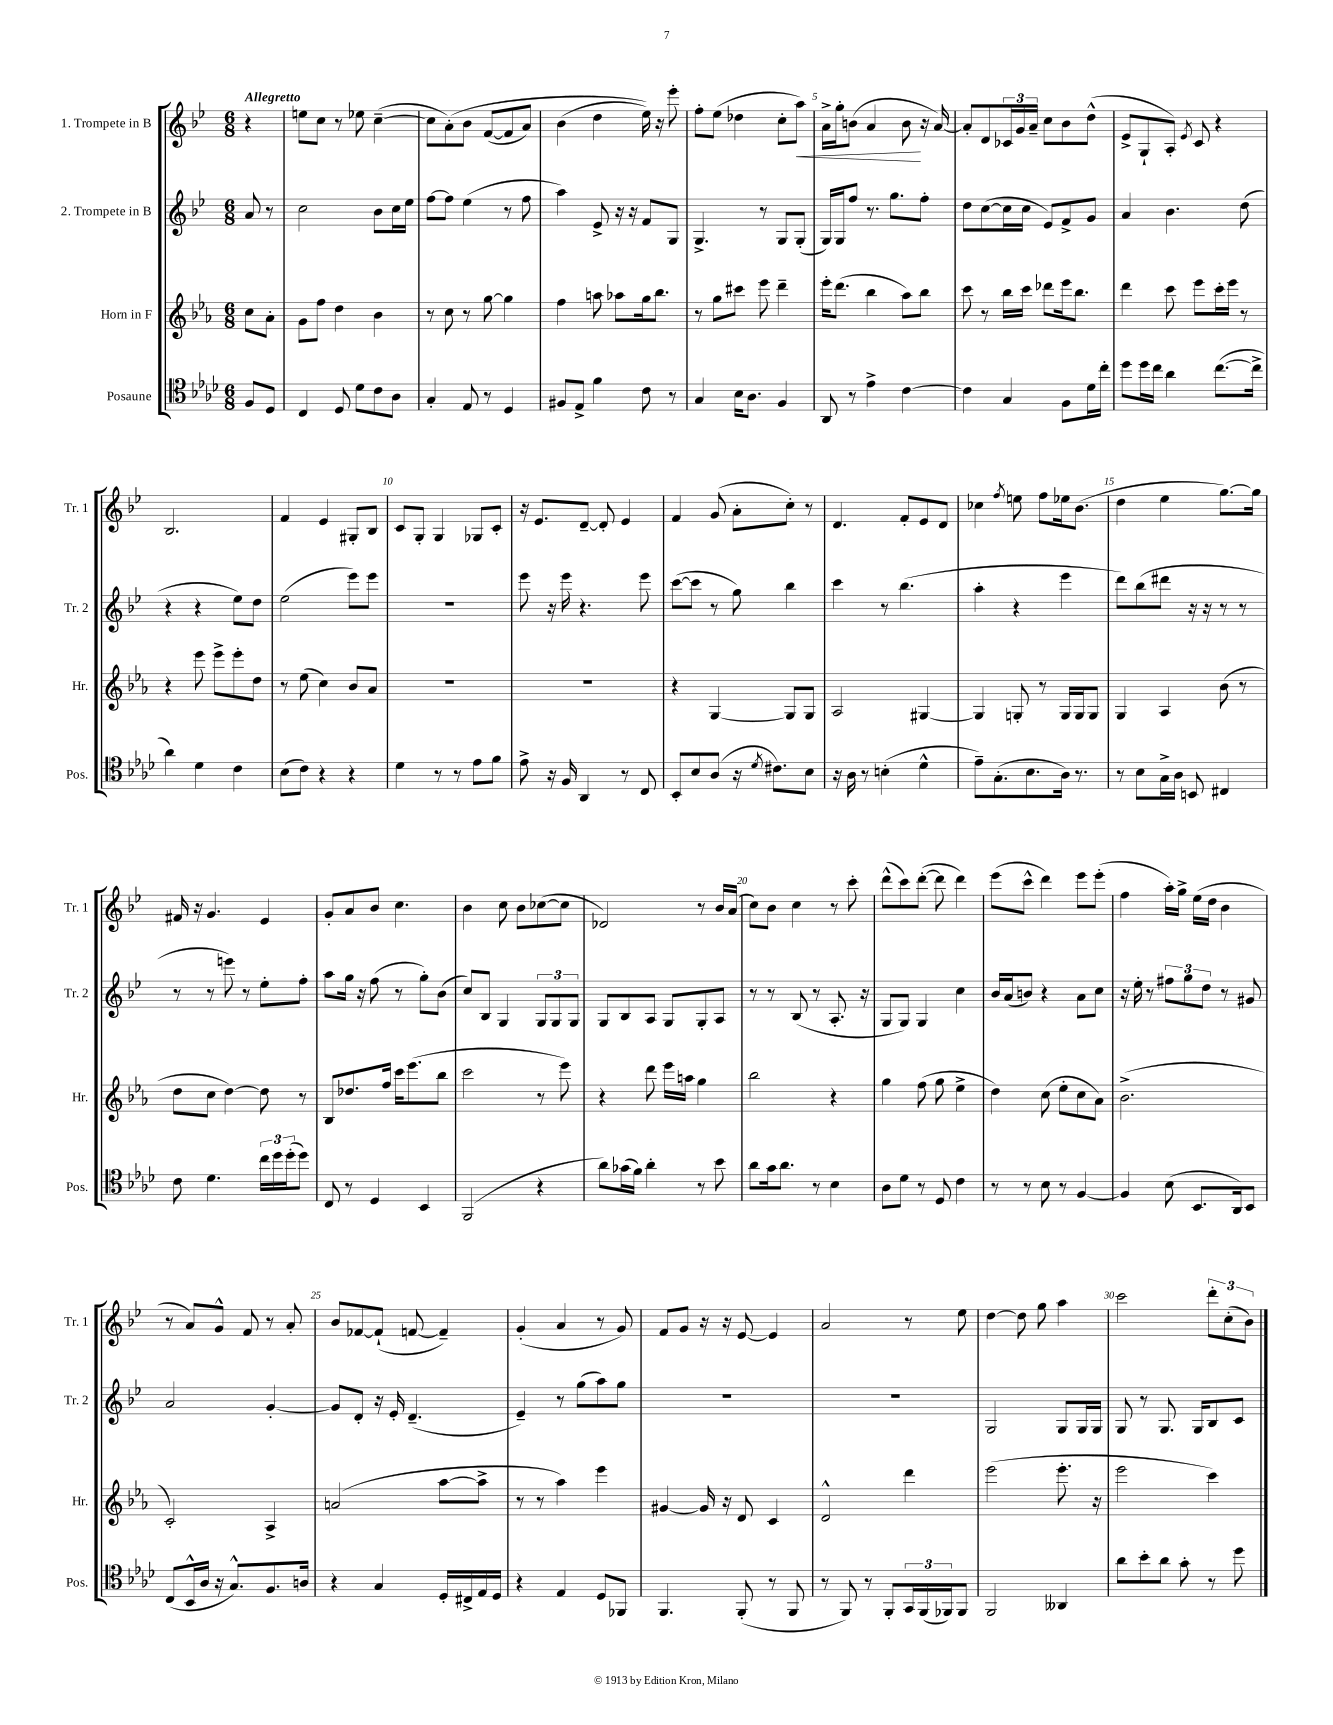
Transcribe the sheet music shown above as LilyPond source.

<<
\new StaffGroup <<
\new Staff = "s0" \with { instrumentName = "1. Trompete in B" shortInstrumentName = "Tr. 1" } {
    \clef treble \key bes \major \numericTimeSignature \time 6/8 \partial 4 \tempo "Allegretto"
    r4 |
    e''8 c''8 r8 ees''8 c''4~--( |
    c''8 a'8-.)\( bes'8 f'8~( f'8 a'8) |
    bes'4( d''4 ees''16)\) r16 ees'''8-. |
    f''8-. ees''8( des''4 c''8-. a''8\<) |
    a'16-> g''16-. b'8( a'4 b'8\! r16 a'16~) |
    a'8-. d'8 \tuplet 3/2 { ces'16 g'16 a'16-- } c''8 bes'8 d''8-^( |
    ees'8-> g8-! a8-.) \acciaccatura { ees'8 } c'8 r4 |
    bes2. |
    f'4 ees'4 gis8-. bes8 |
    c'8 g8-. g4 ges8 c'8-. |
    r16 ees'8. d'8~-- d'8-. ees'4 |
    f'4 g'8( a'8-. c''8-.) r8 |
    d'4. f'8-. ees'8 d'8 |
    ces''4 \acciaccatura { f''8 } e''8 f''8 ees''16 bes'8.( |
    d''4 ees''4 g''8.~) g''16 |
    fis'16 r16 g'4. ees'4 |
    g'8-. a'8 bes'8 c''4. |
    bes'4 c''8 bes'8 ces''8~( ces''8 |
    des'2) r8 bes'16 a'16( |
    c''8) bes'8 c''4 r8 c'''8-. |
    d'''8-^( c'''8) d'''8~-.( d'''8 d'''4) |
    ees'''8( c'''8-^ d'''4) ees'''8 ees'''8-.( |
    f''4 a''16-.) g''16-> ees''16( d''16 bes'4 |
    r8 a'8) g'8-^ f'8 r8 a'8-. |
    bes'8 fes'8~ fes'8-!( f'8~ f'4--) |
    g'4-.( a'4 r8 g'8) |
    f'8 g'8 r16 r16 ees'8~ ees'4 |
    a'2 r8 ees''8 |
    d''4~ d''8 g''8 a''4 |
    c'''2 \tuplet 3/2 { d'''8-. c''8-.( bes'8) } \bar "|." |
}
\new Staff = "s1" \with { instrumentName = "2. Trompete in B" shortInstrumentName = "Tr. 2" } {
    \clef treble \key bes \major \numericTimeSignature \time 6/8 \partial 4
    a'8 r8 |
    c''2 bes'8 c''16 ees''16 |
    f''8~ f''8 ees''4( r8 f''8 |
    a''4) ees'8-> r16 r16 f'8 g8 |
    g4.-> r8 g8 g8-.( |
    g16) g16 f''8 r8. g''8. f''8-. |
    d''8 c''8~( c''16 c''16 ees'8) f'8-> g'8 |
    a'4 bes'4. d''8( |
    r4 r4 ees''8) d''8 |
    ees''2( ees'''8) ees'''8 |
    R2. |
    ees'''8 r16 ees'''16 r4. ees'''8 |
    c'''8~( c'''8 r8 g''8) bes''4 |
    c'''4 r8 bes''4.( |
    a''4-. r4 ees'''4 |
    d'''8) bes''8( dis'''8 r16 r16 r8 r8 |
    r8 r8 e'''8) r8 ees''8-. f''8-. |
    a''8 g''16 r16 f''8( r8 g''8-.) bes'8( |
    c''8) bes8 g4 \tuplet 3/2 { g8 g8 g8 } |
    g8 bes8 a8 g8 g8-. a8 |
    r8 r8 bes8( r8 a8.-. r16 |
    g8 g8) g4 c''4 |
    bes'16 a'16( b'8) r4 a'8 c''8 |
    r16 ees''16-. r8 \tuplet 3/2 { fis''8 g''8 d''8 } r8 gis'8 |
    a'2 g'4~-. |
    g'8 d'8-. r16 ees'16-. d'4.--( |
    ees'4--) r8 g''8( a''8) g''8 |
    R2. |
    R2. |
    g2 g8 g16 g16 |
    g8 r8 g8. g16 bes8 c'8 \bar "|." |
}
\new Staff = "s2" \with { instrumentName = "Horn in F" shortInstrumentName = "Hr." } {
    \clef treble \key ees \major \numericTimeSignature \time 6/8 \partial 4
    c''8 aes'8-. |
    g'8 f''8 d''4 bes'4 |
    r8 c''8 r8 g''8~ g''4 |
    f''4 a''8 aes''8 g''16 bes''8. |
    r8 g''8 cis'''8 ees'''8 d'''4-- |
    ees'''16-. d'''8.( bes''4 aes''8) bes''8 |
    c'''8 r8 bes''16 c'''16 des'''8 ees'''16 bes''8. |
    d'''4 c'''8 ees'''8 c'''16-. ees'''16 r8 |
    r4 ees'''8 ees'''8-> ees'''8-. d''8 |
    r8 ees''8( c''4) bes'8 aes'8 |
    R2. |
    R2. |
    r4 g4~ g8 g8 |
    aes2 gis4~ |
    gis4 g8-. r8 g16 g16 g8 |
    g4 aes4 bes'8( r8 |
    d''8 c''8 d''4~) d''8 r8 |
    bes8 des''8. f''16 c'''16 ees'''8.( bes''8 |
    c'''2 r8 ees'''8) |
    r4 d'''8 ees'''16 a''16 g''4 |
    bes''2 r4 |
    g''4 f''8( g''8 ees''4-> |
    d''4) c''8( ees''8-. c''8 aes'8) |
    bes'2.->( |
    c'2-.) aes4-> |
    a'2( aes''8~ aes''8-> |
    r8 r8 aes''4) ees'''4 |
    gis'4~ gis'16 r16 d'8 c'4 |
    d'2-^ d'''4 |
    ees'''2( ees'''8.-. r16 |
    ees'''2 c'''4) \bar "|." |
}
\new Staff = "s3" \with { instrumentName = "Posaune" shortInstrumentName = "Pos." } {
    \clef tenor \key aes \major \numericTimeSignature \time 6/8 \partial 4
    f8 des8 |
    c4 des8 des'8 c'8 aes8 |
    g4-. ees8 r8 des4 |
    fis8 ees8-> f'4 c'8 r8 |
    g4 bes16 aes8. f4 |
    aes,8 r8 ees'4-> c'4~ |
    c'4 g4 f8 des'16 c''16-. |
    des''8 des''16 c''16 aes'4 c''8.~( c''16-> |
    aes'4) des'4 c'4 |
    bes8( c'8) r4 r4 |
    des'4 r8 r8 ees'8 f'8 |
    ees'8-> r16 f16 aes,4 r8 c8 |
    bes,8-. bes8 aes8( r16 \acciaccatura { des'8 } cis'8.) bes8 |
    r16 aes16 r8 b4-.( des'4-^ |
    ees'8--) g8.-.( bes8. aes16) r8. |
    r8 bes8 g16-> aes16 b,8 cis4 |
    c'8 des'4. \tuplet 3/2 { c''16 des''16 des''16-.( } des''8) |
    c8 r8 des4 bes,4 |
    f,2( r4 |
    aes'8) ges'16( f'16) aes'4-. r8 bes'8 |
    aes'8 g'16 aes'8. r8 bes4 |
    aes8 des'8 r8 des8 c'4 |
    r8 r8 bes8 r8 f4~ |
    f4 bes8( bes,8. aes,16) bes,8 |
    c8( bes,16-^ aes16 r16 g8.-^) f8. a16 |
    r4 g4 des16-. cis16-> ees16 des16 |
    r4 ees4 des8 fes,8 |
    f,4. f,8-.( r8 f,8 |
    r8 f,8) r8 f,8-. \tuplet 3/2 { g,16 f,16( fes,16) } fes,8 |
    f,2 aeses,4 |
    aes'8 bes'8-. aes'8 g'8-. r8 des''8 \bar "|." |
}
>>
>>
\layout { \context { \Score \override BarNumber.break-visibility = ##(#f #t #t) barNumberVisibility = #(every-nth-bar-number-visible 5) } }
